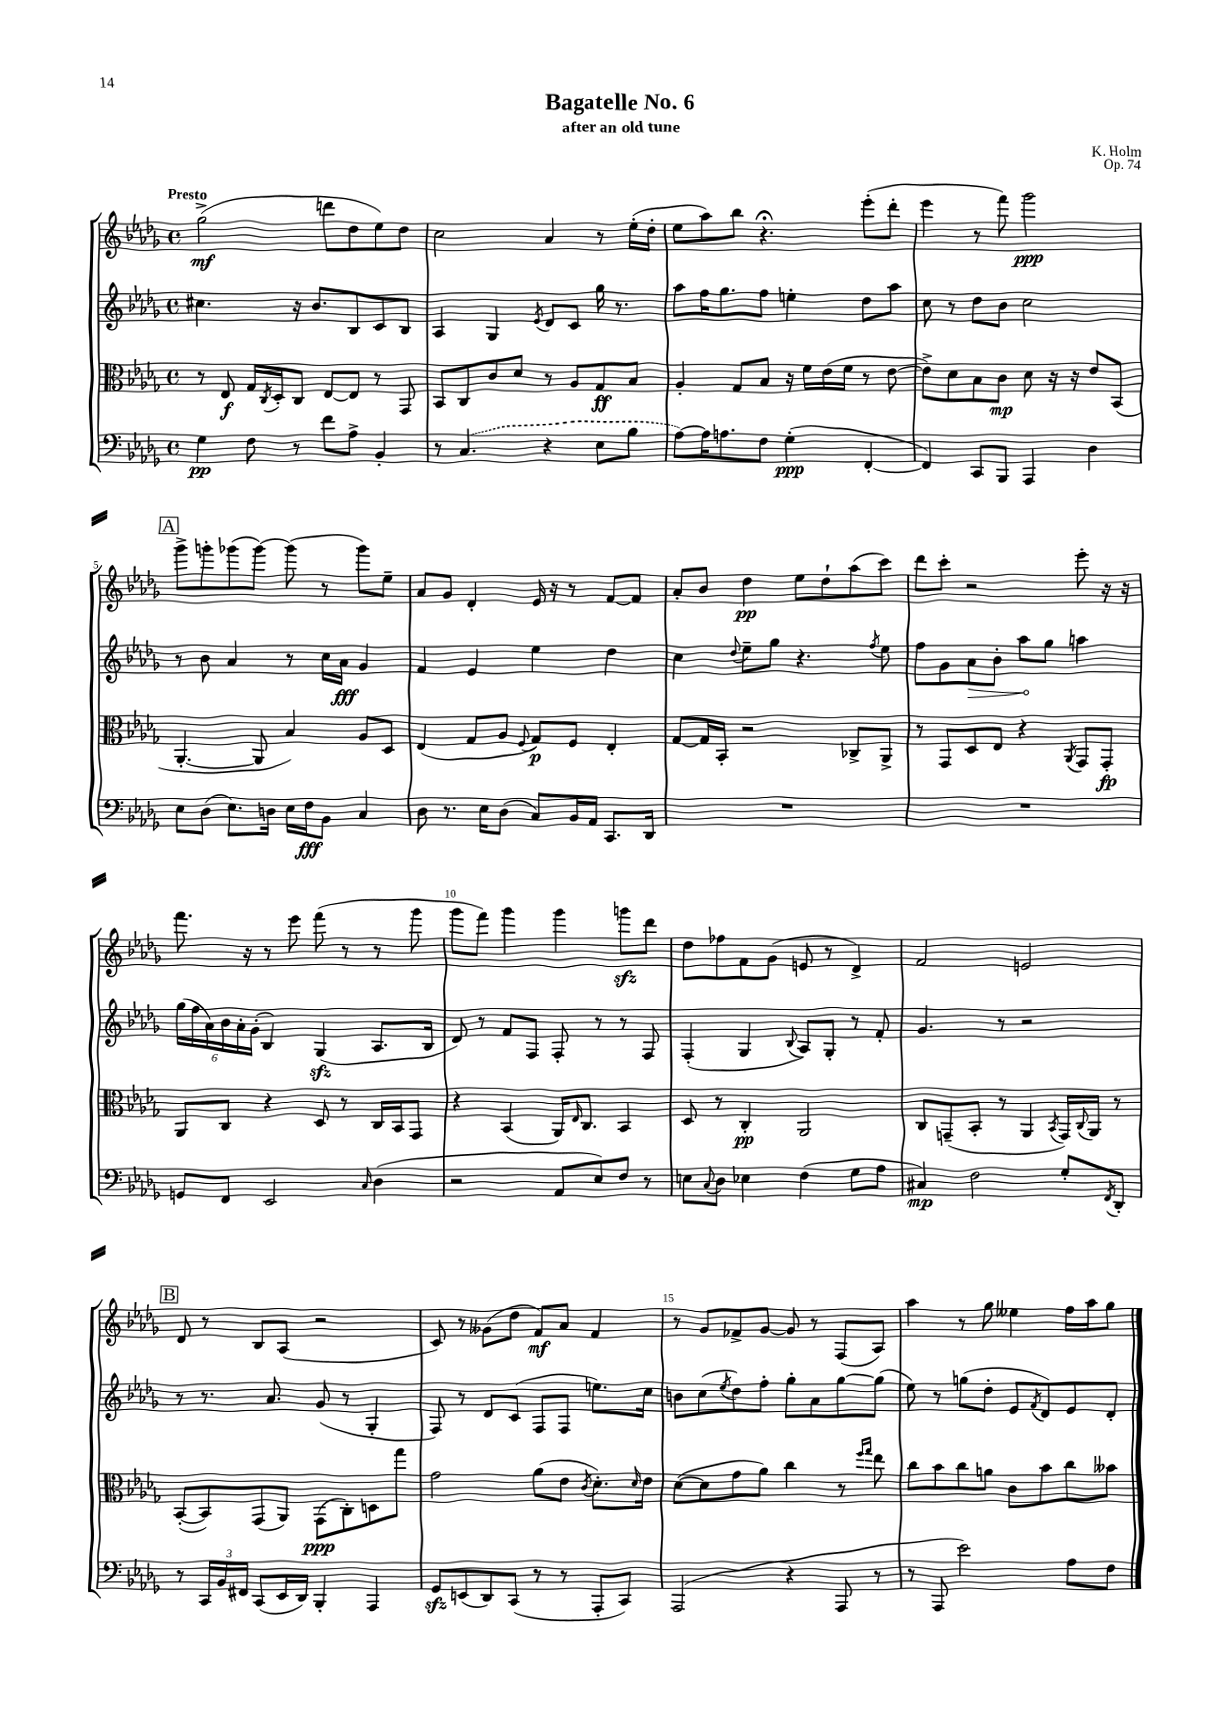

**kern	**kern	**kern	**kern
*staff4	*staff3	*staff2	*staff1
*clefF4	*clefC3	*clefG2	*clefG2
*k[b-e-a-d-g-]	*k[b-e-a-d-g-]	*k[b-e-a-d-g-]	*k[b-e-a-d-g-]
*M4/4	*M4/4	*M4/4	*M4/4
*met(c)	*met(c)	*met(c)	*met(c)
4G-	8r	4.cc#	(2gg-^
.	8E-	.	.
8F	16G-	.	.
.	8qC	.	.
.	16D-'	.	.
8r	8C	16r	.
.	.	8.b-	.
8f	[8E-	.	8ddd
8A-^	8E-]	8B-	8dd-
4BB-'	8r	8c	8ee-)
.	8GG-	8B-	8dd-
=	=	=	=
8r	8BB-	4A-	2cc
(4.C	8C	.	.
.	8c	4G-	.
.	8d-	.	.
.	.	8qe-	.
4r	8r	8d-	4a-
.	8A-	8c	.
8E-	8G-	16gg-	8r
.	.	8.r	.
8B-	8B-	.	(16ee-'
.	.	.	16dd-'
=	=	=	=
[8A-)	4A-'	8aa-	8ee-
16A-]	.	16ff	8aa-)
8.A	.	8.gg-	.
.	8G-	.	8bb-
8F	8B-	8ff	4.r;
(4G-'	16r	4ee'	.
.	16f	.	.
.	(16e-	.	.
.	16f	.	.
[4FF'	8r	8dd-	(8eee-'
.	[8e-	8aa-	8ddd-'
=	=	=	=
4FF])	8e-^])	8cc	4eee-
.	8d-	8r	.
8CC	8B-	8dd-	8r
8BBB-	8c	8b-	8fff)
4AAA-	8d-	2cc	2ggg-
.	16r	.	.
.	16r	.	.
4D-	8e-	.	.
.	(8BB-	.	.
=	=	=	=
8E-	[4.AA-'	8r	8ggg-^
(8D-	.	8b-	8ggg'
8.E-)	.	4a-	(8ggg-
.	8AA-]	.	[8ggg-)
16D	.	.	.
16E-	4B-)	8r	(8ggg-]
16F	.	.	.
8BB-	.	16cc	8r
.	.	16a-	.
4C	8A-	4g-	8ggg-)
.	8D-	.	8ee-~
=	=	=	=
8D-	(4E-	4f	8a-
8.r	.	.	8g-
.	8G-	4e-	4d-'
16E-	.	.	.
(8D-	8A-	.	.
.	8qqF	.	.
8C)	8G-)	4ee-	16e-
.	.	.	16r
16BB-	8F	.	8r
16AA-	.	.	.
8.CC	4E-'	4dd-	[8f
.	.	.	8f]
16DD-	.	.	.
=	=	=	=
1r	[8G-	4cc	8a-'
.	16G-]	.	8b-
.	16BB-'	.	.
.	.	8qqdd-	.
.	2r	8ee-~	4dd-
.	.	8gg-	.
.	.	4.r	8ee-
.	.	.	8dd-`
.	8C-^	.	(8aa-
.	.	8qff	.
.	8AA-^	8ee-	8ccc)
=	=	=	=
1r	8r	8ff	8ddd-
.	8GG-	8g-	8ccc'
.	8D-	8a-	2r
.	8E-	8b-'	.
.	4r	8aa-	.
.	.	8gg-	.
.	8qAA-	.	.
.	8GG-	4aa	8eee-'
.	8GG-'	.	16r
.	.	.	16r
=	=	=	=
8GG	8AA-	(24gg-	8.fff
.	.	24ff	.
.	.	24a-)	.
8FF	8C	24b-	.
.	.	24a-'	.
.	.	.	16r
.	.	(24g-'	.
2EE-	4r	4B-)	8r
.	.	.	8eee-
.	8D-	(4G-	(8fff
.	8r	.	8r
16qqC	.	.	.
(4D-	16C	8.A-	8r
.	16BB-	.	.
.	8GG-	.	8ggg-
.	.	16B-	.
=	=	=	=
2r	4r	8d-)	8ggg-
.	.	8r	8fff)
.	(4BB-	8f	4ggg-
.	.	8F	.
8AA-	16AA-)	8F'	4ggg-
.	16qqE-	.	.
.	8.C	.	.
8E-)	.	8r	.
8F	4BB-	8r	8ggg
8r	.	8F	8ddd-
=	=	=	=
8E	8D-	(4F'	8dd-
8qqC	.	.	.
8D-	8r	.	8ff-
4E-	4C'	4G-	8f
.	.	.	(8g-
.	.	8qqB-	.
(4F	2AA-	8A-)	8e
.	.	8G-'	8r
8G-	.	8r	4d-^)
8A-	.	8f'	.
=	=	=	=
4C#)	8C	4.g-	2f
.	(8GG~	.	.
2F	8BB-'	.	.
.	8r	8r	.
.	4AA-	2r	2e
.	8qBB-	.	.
8G-'	16GG)	.	.
.	8qqC	.	.
.	16AA-	.	.
8qFF	.	.	.
8DD-'	8r	.	.
=	=	=	=
8r	([8BB-'	8r	8d-
24CC	8BB-])	8.r	8r
24BB-	.	.	.
24FF#	.	.	.
(8CC	(8GG-	.	8B-
.	.	8.a-	.
16EE-	8AA-)	.	(8A-
16DD-)	.	.	.
4BBB-'	(8GG-	(8g-	2r
.	8C')	8r	.
4AAA-	8D	4G-'	.
.	8gg-	.	.
=	=	=	=
8GG-	2g-	8F)	8c)
(8EE	.	8r	8r
8DD-)	.	8d-	(8g--
(8CC	.	(8c	8dd-
8r	(8a-	8F	8f)
8r	8e-	8F	8a-
.	8qc	.	.
8AAA-'	8.d-')	8.ee)	4f
8CC)	.	.	.
.	16qqd-	.	.
.	16e-	16cc	.
=	=	=	=
(2AAA-	([8d-	8b	8r
.	8d-]	(8cc	8g-
.	.	8qee-	.
.	8g-	8dd-)	8f-^
.	8a-)	8ff'	[8g-
4r	4cc	8gg-'	8g-]
.	.	8a-	8r
8AAA-	8r	[8gg-	(8F
.	16qqff	.	.
.	16qqgg-	.	.
8r	8ee-	(8gg-]	8A-)
=	=	=	=
8r	8cc	8ee-)	4aa-
8AAA-	8b-	8r	.
2e-)	8cc	(8gg	8r
.	8a	8dd-'	8gg-
.	8c	8e-	4ee--
.	.	8qf	.
.	8b-	8d-)	.
8A-	8cc	8e-	16ff
.	.	.	16aa-
8F	8b--	8d-'	8gg-
==	==	==	==
*-	*-	*-	*-
